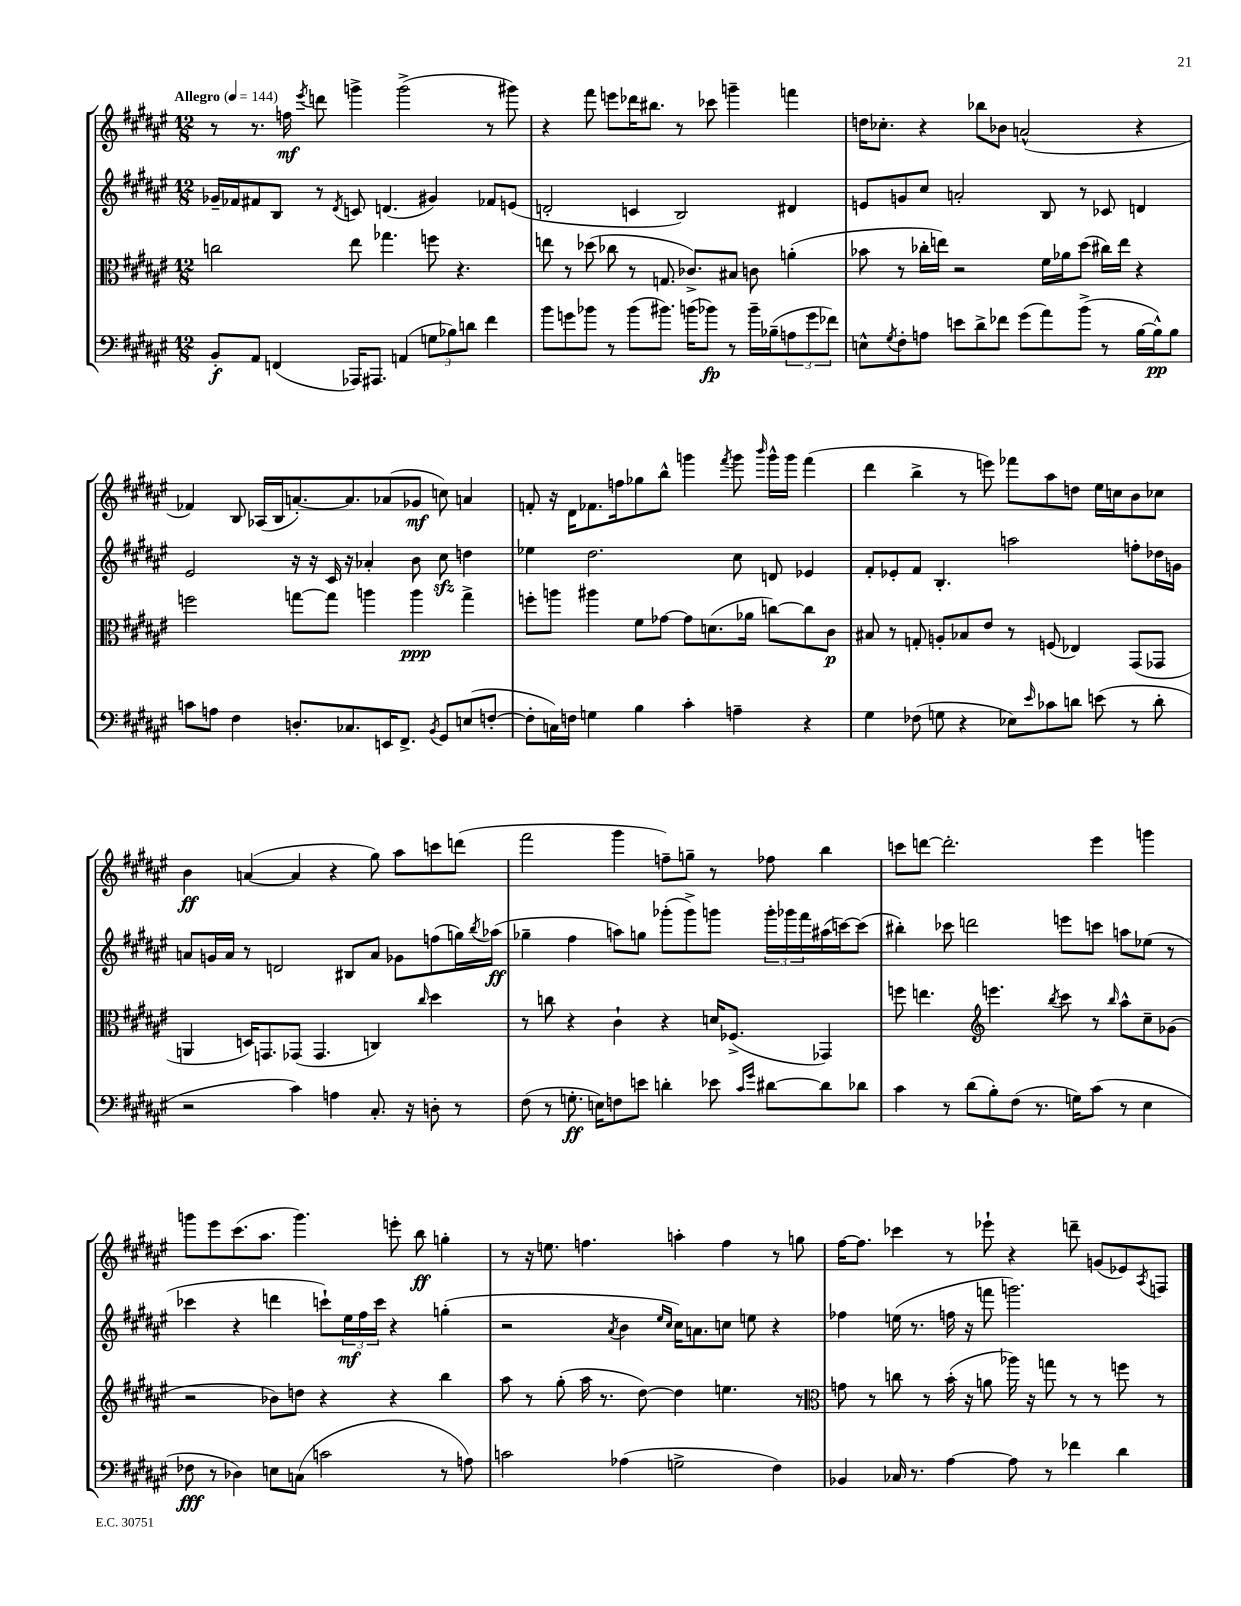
<<
\new StaffGroup <<
\new Staff = "s0" {
    \clef treble \key fis \major \numericTimeSignature \time 12/8 \tempo "Allegro" 4 = 144
    r8 r8. f''16\mf \acciaccatura { eis'''8 } d'''8 g'''4-> g'''2->( r8 gis'''8) |
    r4 fis'''8 e'''8 des'''16 bis''8. r8 ces'''8 g'''4-- f'''4 |
    d''16 ces''8.-. r4 bes''8 bes'8 a'2-^( r4 |
    fes'4) b8 aes16( b16 a'8.~-.) a'8. aes'8( ges'8\mf c''8) a'4 |
    f'8-. r16 dis'16 fes'8. f''16 ges''8 b''8-^ g'''4 \acciaccatura { fis'''8 } g'''8 \grace { b'''16 } g'''16-^ g'''16 fis'''4( |
    dis'''4 b''4-> r8 e'''8) fes'''8 ais''8 d''8 eis''16 c''16 b'8 ces''8 |
    b'4\ff a'4~( a'4 r4 gis''8) ais''8 c'''8 d'''8( |
    fis'''2 gis'''4 f''8--) g''8-- r8 fes''8 b''4 |
    c'''8 d'''8~ d'''2.-. eis'''4 g'''4 |
    g'''8 eis'''8 cis'''8.( ais''8. g'''4.) e'''8-. b''8\ff g''4-. |
    r8 r16 e''8. f''4. a''4-. f''4 r8 g''8 |
    fis''16~ fis''8. ces'''4 r8 ees'''8-! r4 d'''8-- g'8( ees'8) \acciaccatura { ais8 } f8 \bar "|." |
}
\new Staff = "s1" {
    \clef treble \key fis \major \numericTimeSignature \time 12/8
    ges'16-- fes'16 fis'8 b8 r8 \acciaccatura { dis'8 } c'8 d'4.( gis'4) fes'8 e'8( |
    d'2-. c'4 b2) dis'4 |
    e'8 g'8 cis''8 a'2-. b8 r8 ces'8 d'4 |
    eis'2 r16 r16 cis'16 r16 aes'4-. b'8 cis''8\sfz d''4 |
    ees''4 dis''2. cis''8 d'8 ees'4 |
    fis'8-. ees'8-. fis'8 b4.-. a''2 f''8-. des''16 g'16 |
    a'8 g'16 a'16 r8 d'2 bis8 a'8 ges'8 f''8( g''16) \acciaccatura { b''8 } aes''16\ff( |
    ges''4-- fis''4 a''8) g''8 ges'''8-.( ges'''8->) g'''8 \tuplet 3/2 { g'''16-. ges'''16 fis'''16 } ais''16( c'''16~) c'''8( |
    bis''4-.) ces'''8 d'''2 e'''8 c'''8 a''8 ees''8( r8 |
    ces'''4 r4 d'''4 c'''8-!) \tuplet 3/2 { eis''16\mf fis''16 c'''16 } r4 g''4-.( |
    r2 \acciaccatura { ais'8 } b'4 \grace { eis''16 cis''16 } cis''16) a'8. c''8 e''8 r4 |
    fes''4 e''16( r8. f''16 r16 f'''8 g'''2.) \bar "|." |
}
\new Staff = "s2" {
    \clef alto \key fis \major \numericTimeSignature \time 12/8
    c''2 eis''8 ges''4. f''8 r4. |
    e''8 r8 des''8( ces''8 r8 g8. ces'8.->) bis8 c'8 a'4-.( |
    bes'8 r8 ces''16-. e''16) r2 fis'16 aes'16 dis''8( cis''16) e''16 r4 |
    f''2 g''8~ g''8 a''4 a''4\ppp g''4-> |
    f''8-. a''8 ais''4 fis'8 ges'8~ ges'8 d'8.( aes'16 c''8~) c''8 cis'8\p |
    bis8 r8 g8-. a8-. bes8 eis'8 r8 f8( ees4) gis,8( ges,8 |
    a,4 d16) g,8. ges,8( ges,4. c4) \grace { cis''16 } dis''4 |
    r8 c''8 r4 cis'4-! r4 d'16 fes8.->( ges,4) |
    f''8 e''4. \clef treble e'''4. \acciaccatura { b''8 } cis'''8 r8 \grace { b''16 } ais''8-^ cis''8-- ges'8( |
    r2 bes'8) d''8 r4 r4 b''4 |
    ais''8 r8 gis''8-.( ais''16 r8. dis''8~) dis''4 e''4. r8 |
    \clef alto g'8 r8 c''8 r8 b'16-.( r16 a'8 aes''16) r16 g''8 r8 r8 f''8 r8 \bar "|." |
}
\new Staff = "s3" {
    \clef bass \key fis \major \numericTimeSignature \time 12/8
    b,8-.\f ais,8 f,4( aes,,16) ais,,8. a,4( \tuplet 3/2 { g8 bes8) d'8 } fis'4 |
    b'8 g'8 bes'8 r8 bes'8( bis'8.) b'16( bes'8\fp) r8 bes'16-- bes16--( \tuplet 3/2 { a8 g'8 fes'8) } |
    e8-^ \acciaccatura { gis8 } fis8-. a8 e'8 dis'8-> fes'8 gis'8( ais'8) b'8->( r8 b16~ b16-^\pp) b8 |
    c'8 a8 fis4 d8.-. ces8. e,16 fis,8.-> \acciaccatura { b,8 } gis,8 e8( f8~-. |
    f8-. c16) f16 g4 b4 cis'4-. a4-- r4 |
    gis4 fes8( g8 r4 ees8) \grace { eis'16 } ces'8 d'8 e'8( r8 d'8-. |
    r2 cis'4) a4 cis8.-. r16 d8-. r8 |
    fis8( r8 g8.-.\ff e16) f8 e'8 d'4-. ees'8 \grace { cis'16 gis'16 } dis'8~ dis'8 des'8 |
    cis'4 r8 dis'8( b8-.) fis8( r8. g16) cis'8( r8 eis4 |
    fes8\fff r8 des4) e8 c8( c'2 r8 a8) |
    c'2 aes4( g2-> fis4) |
    bes,4 ces16 r8. ais4~ ais8 r8 fes'4 dis'4 \bar "|." |
}
>>
>>
\layout { \context { \Score \remove "Bar_number_engraver" } }
